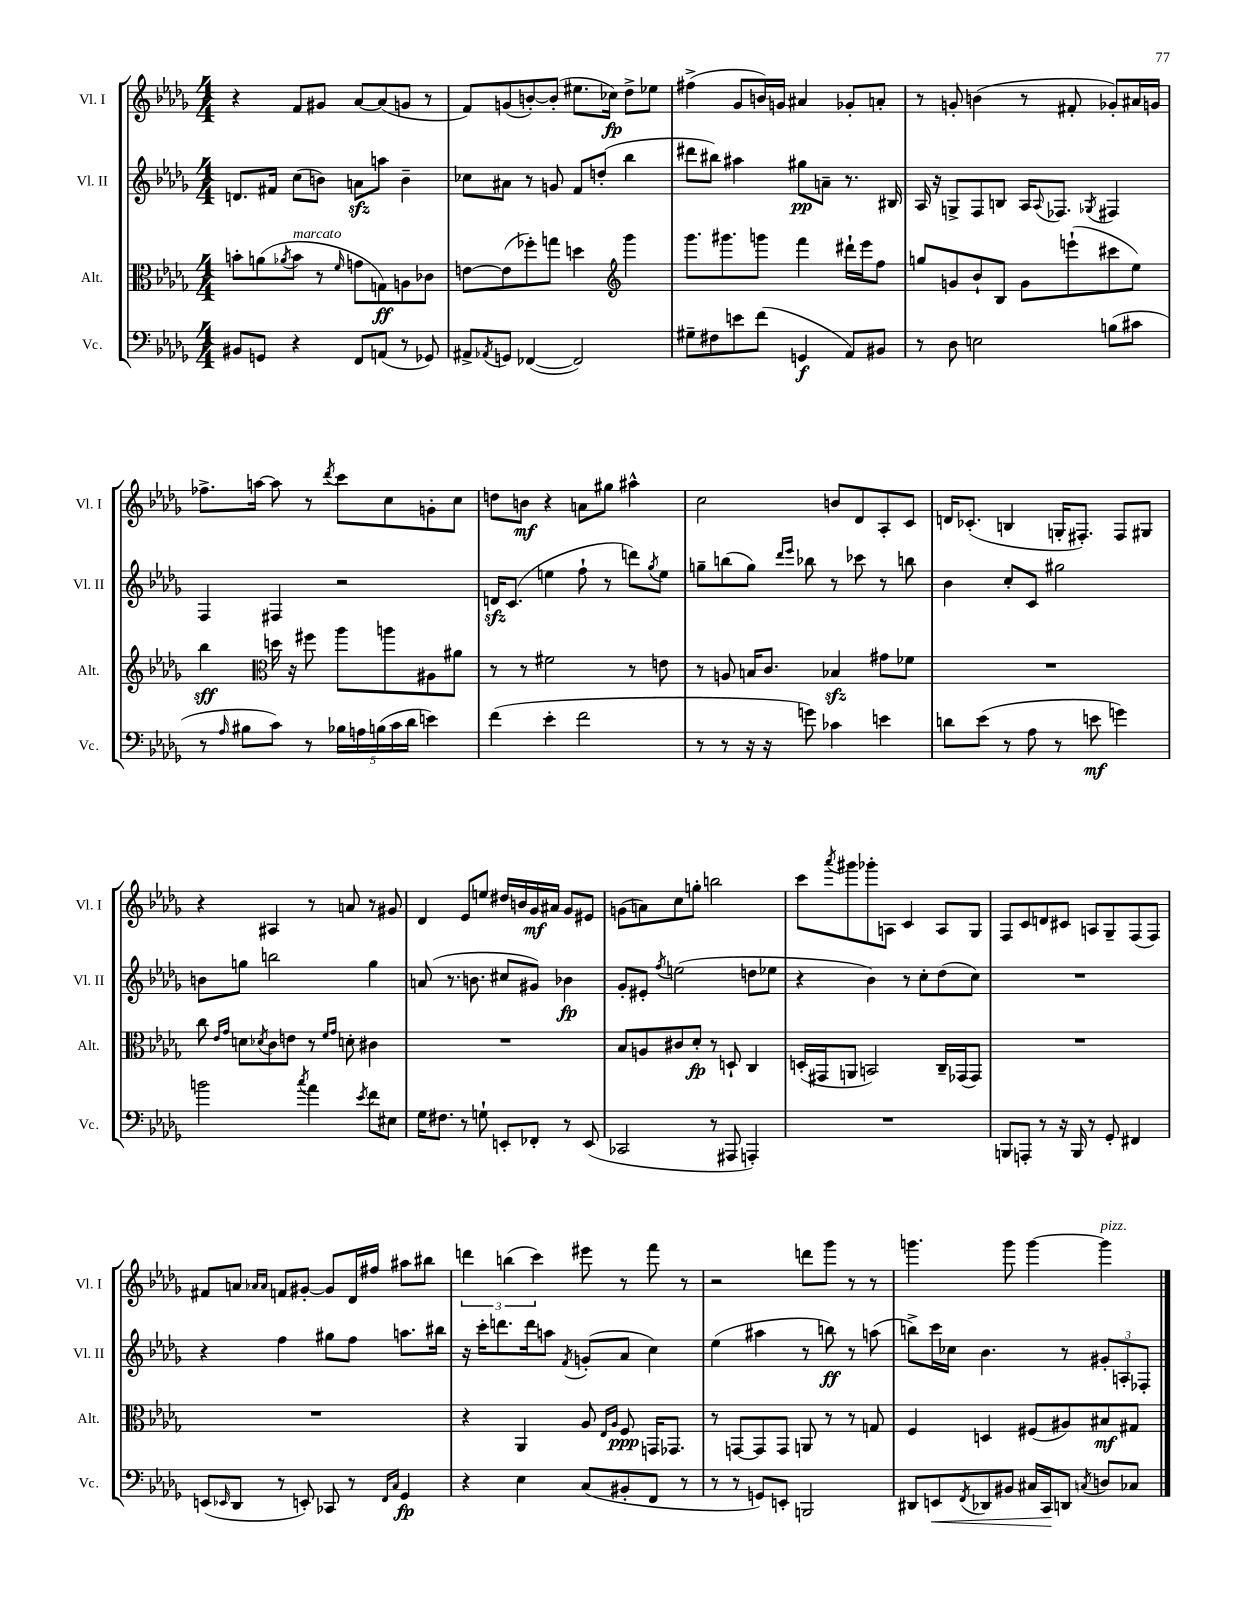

**kern	**dynam	**kern	**dynam	**kern	**dynam	**kern	**dynam
*part4	*part4	*part3	*part3	*part2	*part2	*part1	*part1
*staff4	*staff4	*staff3	*staff3	*staff2	*staff2	*staff1	*staff1
*I"Vc.	*	*I"Alt.	*	*I"Vl. II	*	*I"Vl. I	*
*I'Vc.	*	*I'Alt.	*	*I'Vl. II	*	*I'Vl. I	*
*clefF4	*	*clefC3	*	*clefG2	*	*clefG2	*
*k[b-e-a-d-g-]	*	*k[b-e-a-d-g-]	*	*k[b-e-a-d-g-]	*	*k[b-e-a-d-g-]	*
*M4/4	*	*M4/4	*	*M4/4	*	*M4/4	*
=67	=67	=67	=67	=67	=67	=67	=67
8BB#X/L	.	8bn'\L	.	8.dn/L	.	4r	.
8GGn/J	.	(8an\	.	.	.	.	.
.	.	.	.	16f#X/Jk	.	.	.
.	.	8qa-X/	.	.	.	.	.
!	!	!LO:TX:a:i:t=marcato	!	!	!	!	!
4r	.	8b\J	.	(8cc\L	.	8f/L	.
.	.	8r	.	8bn\J)	.	8g#X/J	.
.	.	16qqf/	.	.	.	.	.
8FF/L	.	8gn\L	.	8anzz\L	.	[8a-/L	.
(8AAn/J	.	8Gn\)	ff	8aan\J	.	(8a-/]	.
8r	.	8An\	.	4b~\	.	8gn/J	.
8GG-X/)	.	8c-X\J	.	.	.	8r	.
=68	=68	=68	=68	=68	=68	=68	=68
8AA#X^/L	.	[8en\L	.	8cc-X\L	.	8f/L)	.
8qAA-X/	.	.	.	.	.	.	.
8GGn/J	.	(8e\]	.	8a#X\J	.	(8gn/	.
([4FF-X/	.	8ff-X'\)	.	8r	.	[8bn'/)	.
.	.	8ggn\J	.	8gn/	.	(8b'/J]	.
2FF-/])	.	4ddn\	.	8f/L	.	8.ee#X\L	.
.	.	.	.	(8ddn'/J	.	.	.
.	.	.	.	.	.	16cc-X\Jk)	fp
*	*	*clefG2	*	*	*	*	*
.	.	4ggg-\	.	4bb-\	.	8dd-^\L	.
.	.	.	.	.	.	8ee-X\J	.
=69	=69	=69	=69	=69	=69	=69	=69
8G#X~\L	.	8.ggg-\L	.	8ddd#X\L	.	(4ff#X^\	.
8F#X\	.	.	.	8bb#X\J)	.	.	.
.	.	8.ggg#X\	.	.	.	.	.
8en\	.	.	.	4aa#X\	.	8g-/L	.
(8f\J	.	8gggn\J	.	.	.	16bn/L)	.
.	.	.	.	.	.	16gn/JJ	.
4GGn/	f	4fff\	.	8gg#X\L	pp	4a#X/	.
.	.	.	.	8an~\J	.	.	.
8AA-/L)	.	16ddd#X`\LL	.	8.r	.	8g-X'/L	.
.	.	16eee-\J	.	.	.	.	.
8BB#X/J	.	8ff\J	.	.	.	8an'/J	.
.	.	.	.	16B#X/	.	.	.
=70	=70	=70	=70	=70	=70	=70	=70
8r	.	8ggn/L	.	16A-/	.	8r	.
.	.	.	.	16r	.	.	.
8D-\	.	8gn/	.	8Gn^/L	.	8gn'/	.
2En\	.	8b-`/	.	8F/	.	(4bn\	.
.	.	8B-/J	.	8Bn/J	.	.	.
.	.	8g\L	.	16A-/KL	.	8r	.
.	.	.	.	8qqA-/	.	.	.
.	.	.	.	8.F-X/J	.	.	.
.	.	(8eeen`\	.	.	.	8f#X'/	.
.	.	.	.	8qG-X/	.	.	.
(8Bn\L	.	8ccc#X\	.	4F#X/	.	8g-X'/L)	.
8c#X\J	.	8ee-\J)	.	.	.	16a#X/L	.
.	.	.	.	.	.	16gn/JJ	.
!!LO:LB:g=z
=71	=71	=71	=71	=71	=71	=71	=71
8r	.	4bb-\	sff	4F/	.	8.ff-X^\L	.
16qqA-/	.	.	.	.	.	.	.
8B#X\L	.	.	.	.	.	.	.
.	.	.	.	.	.	[16aan\Jk	.
*	*	*clefC3	*	*	*	*	*
8c\J)	.	16ddn\	.	4F#X/	.	8aa\]	.
.	.	16r	.	.	.	.	.
8r	.	8ff#X\	.	.	.	8r	.
.	.	.	.	.	.	8qddd-/	.
20B-X\LL	.	8aa-\L	.	2r	.	8ccc\L	.
20An\	.	.	.	.	.	.	.
(20Bn\	.	.	.	.	.	.	.
.	.	8aan\	.	.	.	8cc\	.
20c\	.	.	.	.	.	.	.
20d-\JJ	.	.	.	.	.	.	.
4en\)	.	8A#X\	.	.	.	8gn'\	.
.	.	8a#X\J	.	.	.	8cc\J	.
=72	=72	=72	=72	=72	=72	=72	=72
(4f\	.	8r	.	16dnzz/KL	.	8ddn\L	.
.	.	.	.	(8.c/J	.	.	.
.	.	8r	.	.	.	8bn\J	mf
4e-'\	.	2f#X\	.	4een\	.	4r	.
2f\	.	.	.	8ff`\	.	8an\L	.
.	.	.	.	8r	.	8gg#X\J	.
.	.	8r	.	8dddn\L)	.	4aa#X^^\	.
.	.	.	.	8qgg-/	.	.	.
.	.	8en\	.	8ee\J	.	.	.
=73	=73	=73	=73	=73	=73	=73	=73
8r	.	8r	.	8ggn~\L	.	2cc\	.
8r	.	8An/	.	(8bbn\	.	.	.
16r	.	16Bn/KL	.	8gg\J)	.	.	.
16r	.	8.c/J	.	.	.	.	.
.	.	.	.	16qqddd-/LL	.	.	.
.	.	.	.	16qqeee-/JJ	.	.	.
8gn\)	.	.	.	8bb-X\	.	.	.
4c-X\	.	4B-Xzz/	.	8r	.	8bn/L	.
.	.	.	.	8ccc-X\	.	8d-/	.
4en\	.	8g#X\L	.	8r	.	8A-'/	.
.	.	8f-X\J	.	8bbn\	.	8c/J	.
=74	=74	=74	=74	=74	=74	=74	=74
8dn\L	.	1r	.	4b-\	.	16dn/KL	.
.	.	.	.	.	.	(8.c-X'/J	.
(8e-\J	.	.	.	.	.	.	.
8r	.	.	.	8cc'/L	.	4Bn/	.
8A-\	.	.	.	8c/J	.	.	.
8r	.	.	.	2gg#X\	.	16Gn'/KL	.
.	.	.	.	.	.	8.F#X'/J)	.
8en\	mf	.	.	.	.	.	.
4gn\)	.	.	.	.	.	8F#/L	.
.	.	.	.	.	.	8G#X/J	.
!!LO:LB:g=z
=75	=75	=75	=75	=75	=75	=75	=75
2bn\	.	8cc\	.	8bn\L	.	4r	.
.	.	16qqe-/LL	.	.	.	.	.
.	.	16qqg-/JJ	.	.	.	.	.
.	.	8dn\L	.	8ggn\J	.	.	.
.	.	8qd-X/	.	.	.	.	.
.	.	8c\	.	2bbn\	.	4A#X/	.
.	.	8en\J	.	.	.	.	.
8qcc/	.	.	.	.	.	.	.
4a-\	.	8r	.	.	.	8r	.
.	.	16qqf/LL	.	.	.	.	.
.	.	16qqg-/JJ	.	.	.	.	.
.	.	8dn'\	.	.	.	8an/	.
8qe-/	.	.	.	.	.	.	.
8f\L	.	4c#X\	.	4gg\	.	8r	.
8E#X\J	.	.	.	.	.	8g#X/	.
=76	=76	=76	=76	=76	=76	=76	=76
16G-\KL	.	1r	.	(8an/	.	4d-/	.
8.F#X\J	.	.	.	.	.	.	.
.	.	.	.	8.r	.	.	.
8r	.	.	.	.	.	8e-/L	.
.	.	.	.	8.bn\	.	.	.
8Gn`\	.	.	.	.	.	8een/J	.
8EEn'/L	.	.	.	8cc#X/L	.	16dd#X/LL	.
.	.	.	.	.	.	16bn/	.
8FF-X'/J	.	.	.	8g#X/J)	.	16g-/	mf
.	.	.	.	.	.	16a#X/JJ	.
8r	.	.	.	4b-X\	fp	8g-/L	.
(8EE/	.	.	.	.	.	8e#X/J	.
=77	=77	=77	=77	=77	=77	=77	=77
2CC-X/	.	8B-/L	.	8g-'/L	.	(8gn\L	.
.	.	8An/	.	8e#X'/J	.	8an\)	.
.	.	.	.	8qff/	.	.	.
.	.	8c#X/	.	(2een\	.	8cc\	.
.	.	8d-'/J	fp	.	.	8ggn'\J	.
8r	.	8r	.	.	.	2bbn\	.
8AAA#X/	.	8Dn`/	.	.	.	.	.
4AAAn'/)	.	4C/	.	8ddn\L	.	.	.
.	.	.	.	8ee-X\J	.	.	.
=78	=78	=78	=78	=78	=78	=78	=78
1r	.	(16Dn'/LL	.	4r	.	8ccc\L	.
.	.	16GG#X/J	.	.	.	.	.
.	.	.	.	.	.	8qaaa-/	.
.	.	8AAn/J	.	.	.	8ggg#X\	.
.	.	2BBn/)	.	4b-\)	.	8ggg-X'\	.
.	.	.	.	.	.	8An\J	.
.	.	.	.	8r	.	4c/	.
.	.	.	.	8cc'\L	.	.	.
.	.	16C~/LL	.	(8dd-\	.	8A/L	.
.	.	(16GG-X/J	.	.	.	.	.
.	.	8GG-/J)	.	8cc\J)	.	8G-/J	.
=79	=79	=79	=79	=79	=79	=79	=79
8BBBn/L	.	1r	.	1r	.	8F/L	.
8AAAn'/J	.	.	.	.	.	8c/	.
8r	.	.	.	.	.	8dn/	.
16r	.	.	.	.	.	8c#X/J	.
16BBB/	.	.	.	.	.	.	.
8r	.	.	.	.	.	8An/L	.
8GG-'/	.	.	.	.	.	8G-~/	.
4FF#X/	.	.	.	.	.	(8F/	.
.	.	.	.	.	.	8F/J)	.
!!LO:LB:g=z
=80	=80	=80	=80	=80	=80	=80	=80
(8EEn/L	.	1r	.	4r	.	8f#X/L	.
16qqEE-X/	.	.	.	.	.	.	.
8DD-/J	.	.	.	.	.	8an/J	.
.	.	.	.	.	.	16qqa-X/LL	.
.	.	.	.	.	.	16qqa-/JJ	.
8r	.	.	.	4ff\	.	8fn/L	.
8EEn'/)	.	.	.	.	.	[8g#X'/J	.
8CC-X/	.	.	.	8gg#X\L	.	8g#/L]	.
8r	.	.	.	8ff\J	.	16d-/L	.
.	.	.	.	.	.	16ff#X/JJ	.
16qqFF/LL	.	.	.	.	.	.	.
16qqC/JJ	.	.	.	.	.	.	.
4GG-/	fp	.	.	8.aan\L	.	8aa#X\L	.
.	.	.	.	.	.	8bb#X\J	.
.	.	.	.	16bb#X\Jk	.	.	.
=81	=81	=81	=81	=81	=81	=81	=81
4r	.	4r	.	16r	.	6dddn\	.
.	.	.	.	16ccc'\KL	.	.	.
.	.	.	.	8.dddn\	.	.	.
.	.	.	.	.	.	(6bbn\	.
4E-\	.	4AA-/	.	.	.	.	.
.	.	.	.	16ddd\k	.	.	.
.	.	.	.	.	.	6ccc\)	.
.	.	.	.	8aan\J	.	.	.
.	.	.	.	8qf/	.	.	.
(8C/L	.	8A-/	.	(8gn'/L	.	8eee#X\	.
.	.	16qqE-/LL	.	.	.	.	.
.	.	16qqA-/JJ	.	.	.	.	.
8BB#X'/	.	8F/	ppp	8a-/J	.	8r	.
8FF/J	.	16GGn/KL	.	4cc\)	.	8fff\	.
.	.	8.GG-X/J	.	.	.	.	.
8r	.	.	.	.	.	8r	.
=82	=82	=82	=82	=82	=82	=82	=82
8r	.	8r	.	(4ee-\	.	2r	.
8r	.	[8GGn/L	.	.	.	.	.
8GGn/L)	.	8GG/]	.	4aa#X\	.	.	.
8EEn'/J	.	8GG/J	.	.	.	.	.
2BBBn/	.	8AAn/	.	8r	.	8dddn\L	.
.	.	8r	.	8bbn\)	ff	8ggg-\J	.
.	.	8r	.	8r	.	8r	.
.	.	8Gn/	.	(8aan\	.	8r	.
=83	=83	=83	=83	=83	=83	=83	=83
8DD#X/L	.	4F/	.	8bbn^\L)	.	4.gggn\	.
!	!LO:HP:b	!	!	!	!	!	!
8EEn/	<	.	.	16ccc\L	.	.	.
.	.	.	.	16cc-X\JJ	.	.	.
8qFF/	.	.	.	.	.	.	.
8DD-X/	.	4Dn/	.	4.b-\	.	.	.
8BB#X/J	.	.	.	.	.	8ggg\	.
16C#X/LL	.	(8F#X/L	.	.	.	[4ggg\	.
16CC/J	.	.	.	.	.	.	.
8DDn/J	[	8A#X/)	.	8r	.	.	.
8qCn/	.	.	.	.	.	.	.
!	!	!	!	!	!	!LO:TX:a:i:t=pizz.	!
8Dn/L	.	8B#X/	mf	12g#X'/L	.	4ggg\]	.
.	.	.	.	12An'/	.	.	.
8C-X/J	.	8G#X/J	.	.	.	.	.
.	.	.	.	12F-X'/J	.	.	.
==	==	==	==	==	==	==	==
*-	*-	*-	*-	*-	*-	*-	*-
